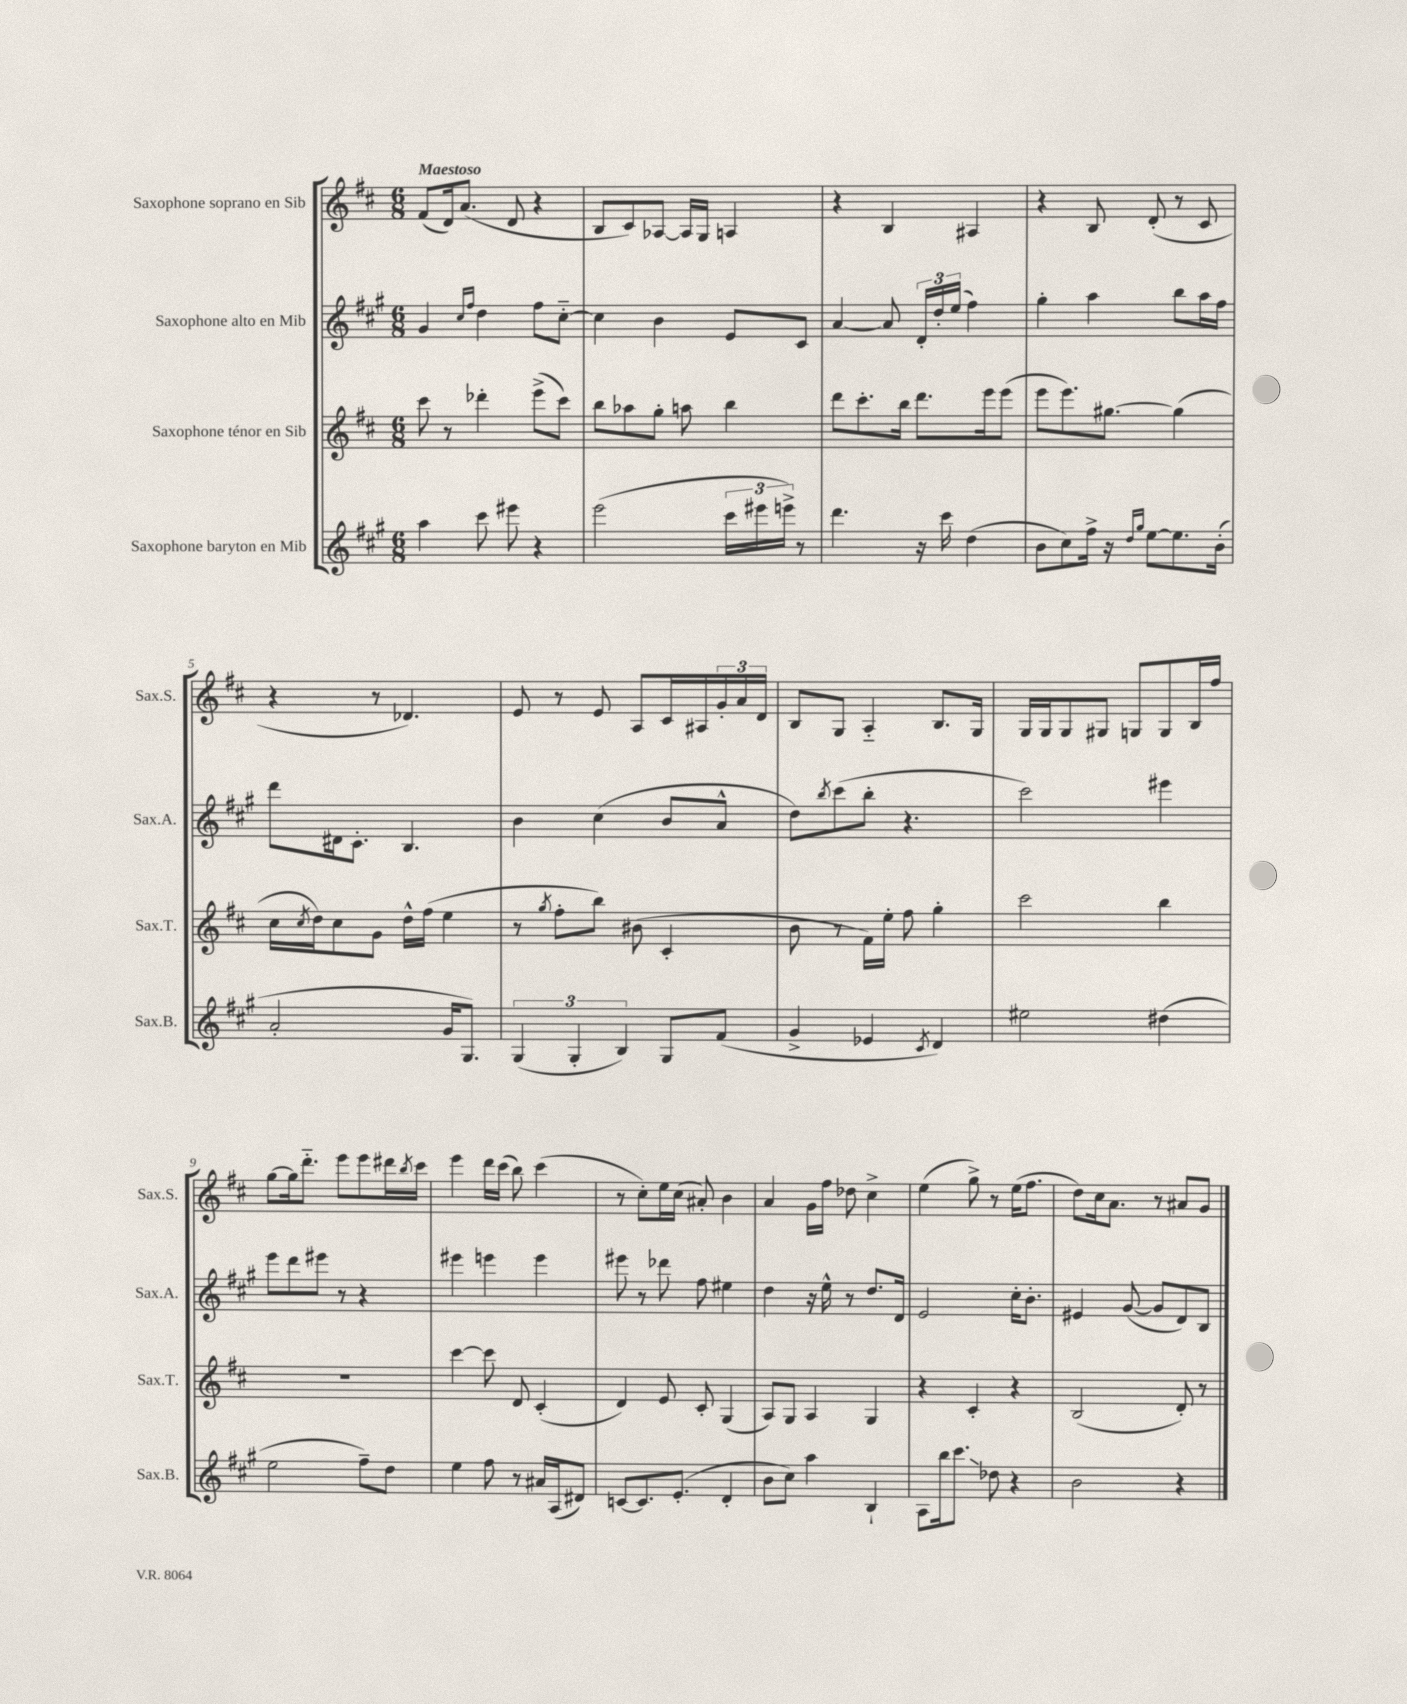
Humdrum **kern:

**kern	**kern	**kern	**kern
*staff4	*staff3	*staff2	*staff1
*clefG2	*clefG2	*clefG2	*clefG2
*k[f#c#g#]	*k[f#c#]	*k[f#c#g#]	*k[f#c#]
*M6/8	*M6/8	*M6/8	*M6/8
4aa\	8ccc#\	4g#/	(8f#/L
.	8r	.	16d/k)
.	.	.	(8.a/J
.	.	16qqcc#/LL	.
.	.	16qqff#/JJ	.
8ccc#\	4ddd-'\	4dd\	.
8eee#\	.	.	8d/
4r	(8eee^\L	8ff#\L	4r
.	8ccc#\J)	[8cc#'~\J	.
=	=	=	=
(2eee\	8bb\L	4cc#\]	8B/L
.	8aa-\	.	8c#/)
.	8gg'\J	4b\	[8A-/J
.	8aa\	.	16A-/]LL
.	.	.	16G/JJ
24ccc#\LL	4bb\	8e/L	4A/
24eee#\	.	.	.
24eee^\JJ)	.	.	.
8r	.	8c#/J	.
=	=	=	=
4.ddd\	8ddd\L	[4a/	4r
.	8.ccc#'\	.	.
.	.	8a/]	4B/
.	16bb\Jk	.	.
16r	8.ddd\L	24d'/LL	.
.	.	24dd'/	.
16ccc#\	.	.	.
.	.	(24ee/JJ	.
(4dd\	.	4ff#\)	4A#/
.	16eee\k	.	.
.	(8eee\J	.	.
=	=	=	=
8b\L	8eee\L	4gg#'\	4r
8cc#\)	8.eee\)	.	.
16ff#^\Jk	.	4aa\	8B/
16r	[8.gg#\J	.	.
16qqdd/LL	.	.	.
16qqgg#/JJ	.	.	.
[8ee\L	.	.	(8d'/
8.ee\]	(4gg#\]	8bb\L	8r
.	.	16aa\L	8c#/
(16b'\Jk	.	16ff#\JJ	.
=	=	=	=
2a'/	16cc#\LL	8ddd\L	4r
.	8qcc#/	.	.
.	16dd\J)	.	.
.	8cc#\	16d#\k	.
.	.	8.c#'\J	.
.	8g\J	.	8r
.	16dd^^\LL	4.B/	4.d-/)
.	(16ff#\JJ	.	.
16g#/LK	4ee\	.	.
8.G#/J)	.	.	.
=	=	=	=
(6G#/	8r	4b\	8e/
.	8qgg/	.	.
.	8ff#'\L	.	8r
6G#'/	.	.	.
.	8bb\J)	(4cc#\	8e/
6B/)	.	.	.
.	(8b#\	.	8A/L
8G#/L	4c#'/	8b/L	16c#/L
.	.	.	16A#/
(8f#/J	.	8a^^/J	24g'/
.	.	.	24a/
.	.	.	24d/JJ
=	=	=	=
4g#^/	8b\	8dd\L)	8B/L
.	.	8qbb/	.
.	8r	(8ccc#\	8G/J
4e-/	16f#\LL)	8bb'\J	4A'~/
.	16ee'\JJ	.	.
.	8ff#\	4.r	.
8qc#/	.	.	.
4d/)	4gg'\	.	8.B/L
.	.	.	16G/Jk
=	=	=	=
2ee#\	2ccc#\	2ccc#\)	16G/LL
.	.	.	16G/J
.	.	.	8G/
.	.	.	8G#/J
.	.	.	8G/L
(4dd#\	4bb\	4eee#\	8G/
.	.	.	16B/L
.	.	.	16ff#/JJ
=	=	=	=
2ee\	2.r	8eee\L	[8gg\L
.	.	8ddd\	16gg\]k
.	.	.	8.ddd'~\J
.	.	8eee#\J	.
.	.	8r	8eee\L
8ff#~\L)	.	4r	8eee\
8dd\J	.	.	16ddd#\L
.	.	.	8qbb/
.	.	.	16ccc#\JJ
=	=	=	=
4ee\	[4ccc#\	4eee#\	4eee\
8ff#\	8ccc#\]	4eee\	16ddd\LL
.	.	.	(16ccc#\JJ
8r	8d/	.	8bb\)
16a#/LL	(4c#'/	4eee\	(4ccc#\
(16A/J	.	.	.
8d#/J)	.	.	.
=	=	=	=
[8c/L	4d/)	8eee#\	8r
8.c/]	.	8r	8cc#'\L)
.	8e/	8ddd-\	16ee\L
(8.e'/J	.	.	(16cc#\JJ
.	8c#'/	8ff#\	8a#'/)
4d'/	(4G/	4ee#\	4b\
=	=	=	=
8b\L	8A/L)	4dd\	4a/
8cc#\J)	8G/J	.	.
4aa\	4A/	16r	16g\LL
.	.	16ee^^\	16ff#\JJ
.	.	8r	8dd-\
4B`/	4G/	8.dd/L	4cc#^\
.	.	16d/Jk	.
=	=	=	=
8A\L	4r	2e/	(4ee\
16bb\k	.	.	.
8.ccc#\J	.	.	.
.	4c#'/	.	8gg^\)
8dd-\	.	.	8r
4r	4r	16cc#'\LK	(16ee\LK
.	.	8.b'\J	8.ff#\J
=	=	=	=
2b\	(2B/	4e#/	8dd\L)
.	.	.	16cc#\k
.	.	.	8.a\J
.	.	([8g#/	.
.	.	8g#/]L	8r
4r	8d'/)	8d/)	8a#/L
.	8r	8B/J	8g/J
==	==	==	==
*-	*-	*-	*-
